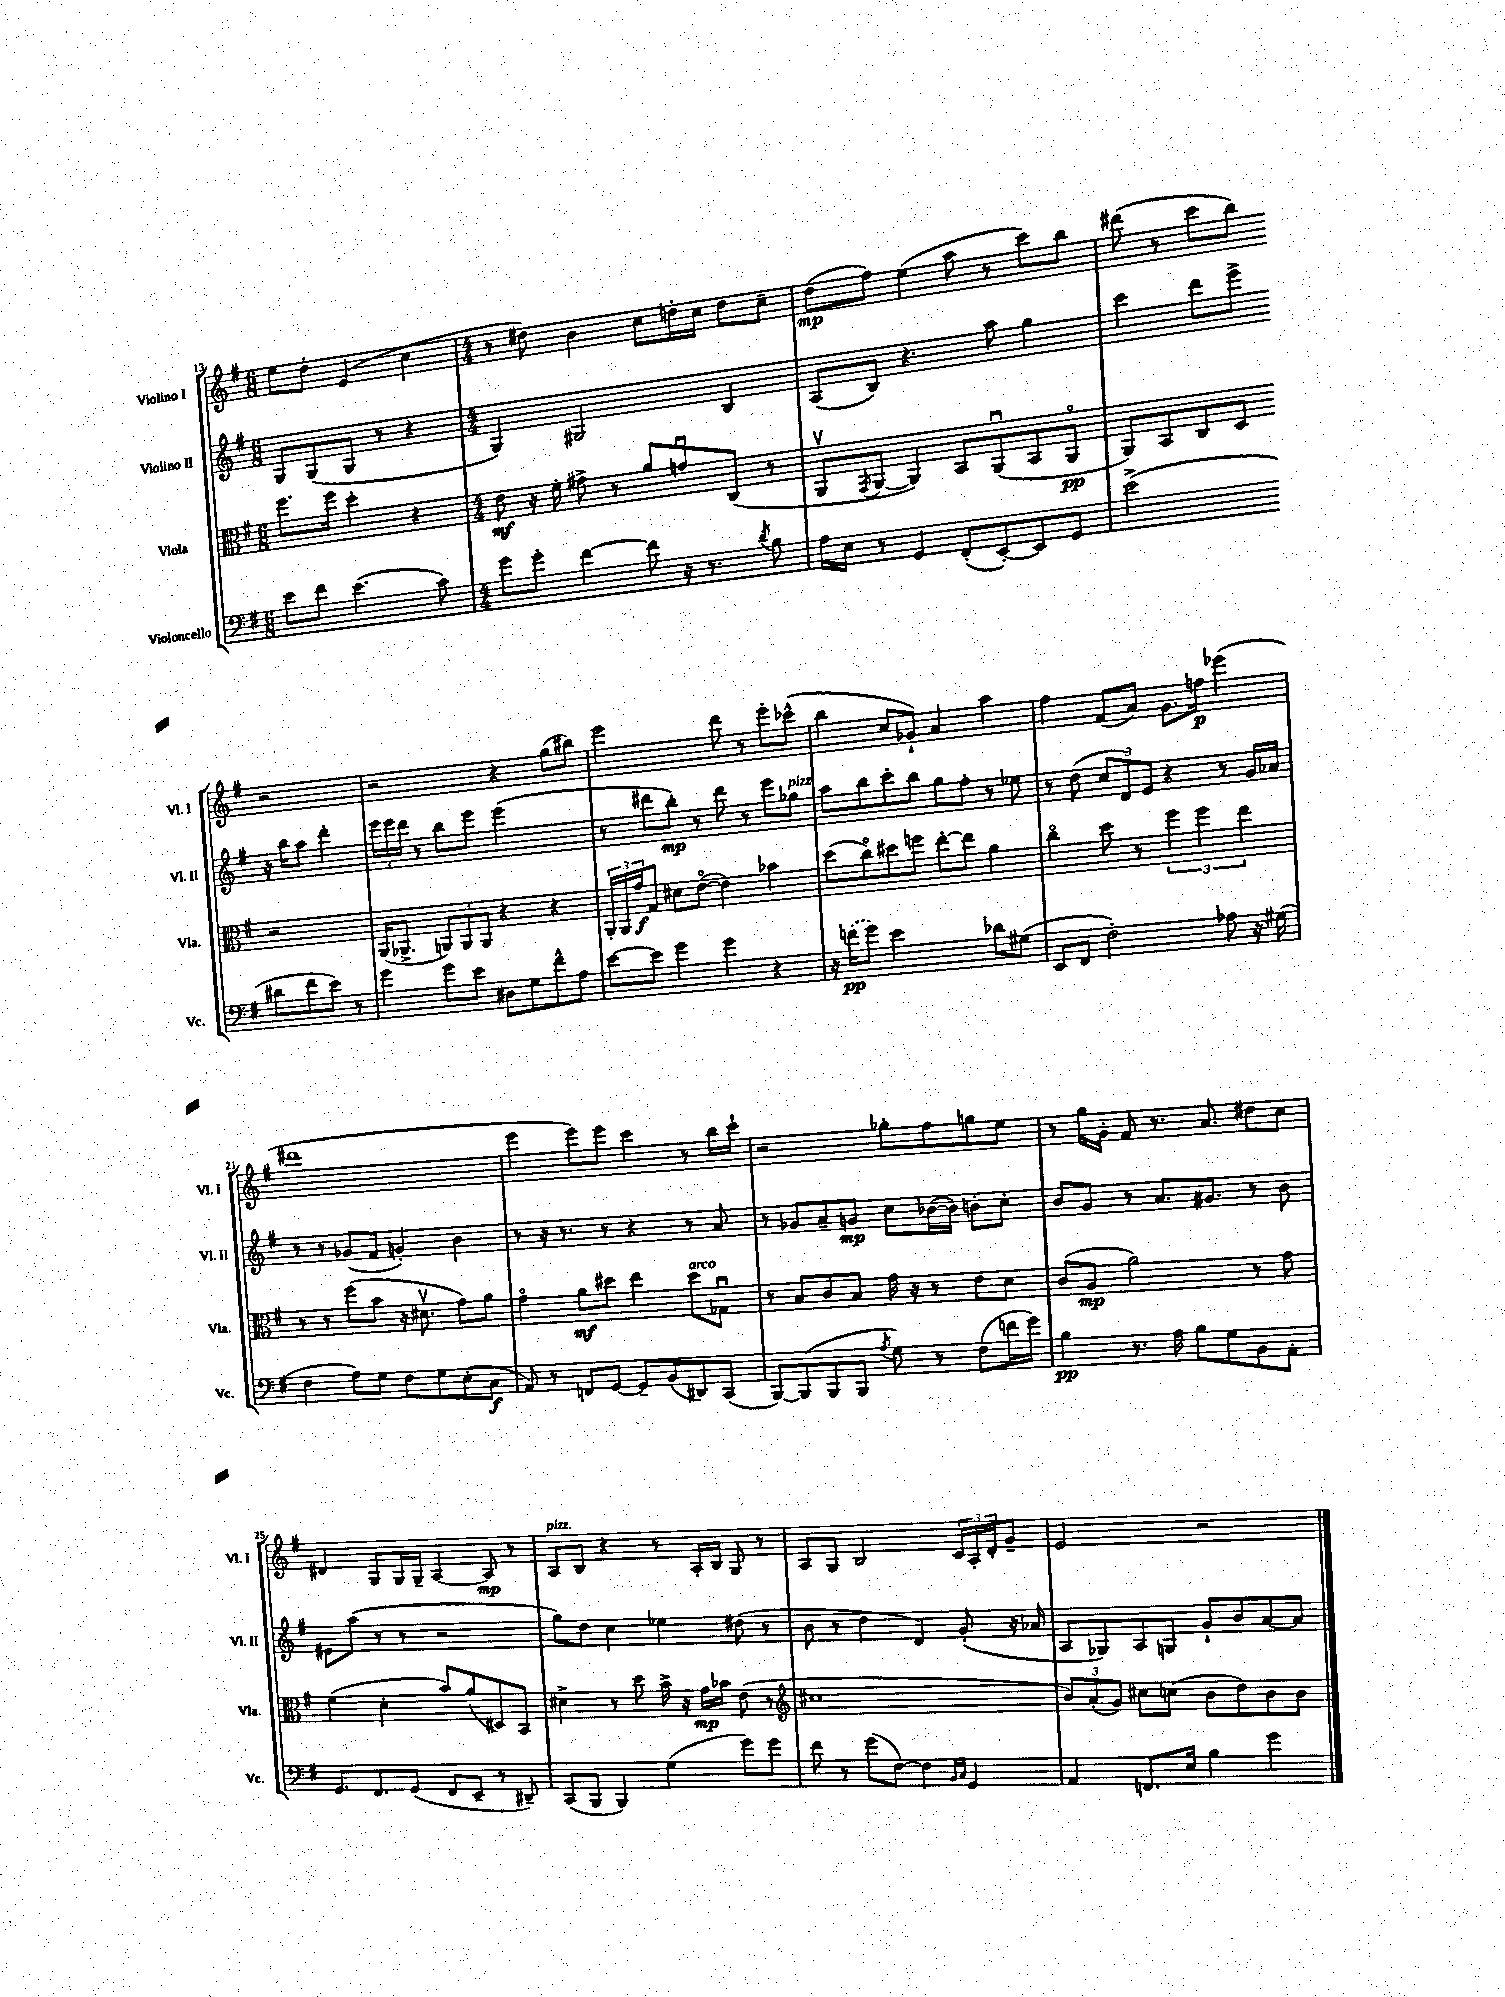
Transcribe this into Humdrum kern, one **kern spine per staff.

**kern	**dynam	**kern	**dynam	**kern	**dynam	**kern	**dynam
*part4	*part4	*part3	*part3	*part2	*part2	*part1	*part1
*staff4	*staff4	*staff3	*staff3	*staff2	*staff2	*staff1	*staff1
*I"Violoncello	*	*I"Viola	*	*I"Violino II	*	*I"Violino I	*
*I'Vc.	*	*I'Vla.	*	*I'Vl. II	*	*I'Vl. I	*
*clefF4	*	*clefC3	*	*clefG2	*	*clefG2	*
*k[f#]	*	*k[f#]	*	*k[f#]	*	*k[f#]	*
*M6/8	*	*M6/8	*	*M6/8	*	*M6/8	*
=13	=13	=13	=13	=13	=13	=13	=13
8e\L	.	8.ff#\L	.	8G/L	.	8ee\L	.
8f#\J	.	.	.	(8G/	.	8dd'\J	.
.	.	16ff#\Jk	.	.	.	.	.
(4.e\	.	4dd'\	.	8G/J	.	(4e/	.
.	.	.	.	8r	.	.	.
.	.	4r	.	4r	.	4cc\	.
8c\)	.	.	.	.	.	.	.
=14	=14	=14	=14	=14	=14	=14	=14
*M4/4	*	*M4/4	*	*M4/4	*	*M4/4	*
8g\L	.	8e\	mf	4G/)	.	8r	.
8g'\J	.	16r	.	.	.	8dd#X\)	.
.	.	16f#'\	.	.	.	.	.
[4f#\	.	8g#X^\	.	2G#X/	.	4b\	.
.	.	8r	.	.	.	.	.
8f#\]	.	8a/L	.	.	.	8cc\L	.
16r	.	8gnu/	.	.	.	16ddn'\L	.
8.r	.	.	.	.	.	16cc\JJ	.
.	.	(8C/J	.	4B/	.	8dd\L	.
8qd/	.	.	.	.	.	.	.
8B\	.	8r	.	.	.	8cc~\J	.
=15	=15	=15	=15	=15	=15	=15	=15
16A\LL	.	8AAv/L	.	(8A/L	.	(8dd\L	mp
16E\JJ	.	.	.	.	.	.	.
.	.	8qGG/	.	.	.	.	.
8r	.	[8AA/J	.	8B/J)	.	8ff#\J)	.
4GG/	.	4AA/])	.	4.r	.	(4ee\	.
(8FF#'/L	.	8BB/L	.	.	.	8aa\	.
[8EE'/)	.	(8AAu/	.	8aa\	.	8r	.
8EE/]	.	8BB/	.	4gg\	.	8ccc\L)	.
8GG/J	.	8AA/J	pp	.	.	8bb\J	.
=16	=16	=16	=16	=16	=16	=16	=16
(2e^\	.	8AA/L)	.	4ccc\	.	(8ddd#X\	.
.	.	8BB/	.	.	.	8r	.
.	.	8C/	.	8ddd\L	.	8ccc\L	.
.	.	8D/J	.	8eee^\J	.	8bb\J)	.
8d#X\L	.	2r	.	16r	.	2r	.
.	.	.	.	16bb\KL	.	.	.
8f#\	.	.	.	8aa\J	.	.	.
8e\J)	.	.	.	4ddd'\	.	.	.
8r	.	.	.	.	.	.	.
!!LO:LB:g=z
=17	=17	=17	=17	=17	=17	=17	=17
4g\	.	(16AA/KL	.	24eee\LL	.	2r	.
.	.	.	.	24eee\	.	.	.
.	.	8.AA-X^/J	.	.	.	.	.
.	.	.	.	24ddd\JJ	.	.	.
.	.	.	.	8r	.	.	.
8g\L	.	12AAn/L)	.	8bb\L	.	.	.
.	.	12AA/	.	.	.	.	.
8e\J	.	.	.	8eee\J	.	.	.
.	.	12AA/J	.	.	.	.	.
8D#X\L	.	4r	.	(2eee\	.	4r	.
8G\	.	.	.	.	.	.	.
8f#^^\	.	4r	.	.	.	(8gg\L	.
8A\J	.	.	.	.	.	8bb#X\J)	.
=18	=18	=18	=18	=18	=18	=18	=18
[8e\L	.	24AA'/LL	.	8r	.	2eee\	.
.	.	24AA/	.	.	.	.	.
.	.	24g/J	f	.	.	.	.
8e\J]	.	8G/J	.	8ddd#X\L	.	.	.
4g\	.	8d#X\L	.	8bb'\J)	mp	.	.
.	.	([8e\J	.	8r	.	.	.
4g\	.	4e\])	.	8ddd#\	.	8ddd\	.
.	.	.	.	8r	.	8r	.
4r	.	4b-X\	.	8eee\L	.	8eee'\L	.
!	!	!	!	!LO:TX:a:i:t=pizz.	!	!	!
.	.	.	.	8gg-X\J	.	(8ccc-X^^\J	.
=19	=19	=19	=19	=19	=19	=19	=19
16r	.	(8dd\L	.	8aa\L	.	4bb\	.
(16fn\KL	pp	.	.	.	.	.	.
8g\J)	.	8cc\)	.	8bb\	.	.	.
2e\	.	8dd#X\	.	8ccc'\	.	8cc/L	.
.	.	8ffn\J	.	8bb\J	.	8g-X`/J)	.
.	.	[8ee'\L	.	8gg\L	.	4a/	.
.	.	8ee\J]	.	8ff#'\J	.	.	.
8d-X\L	.	4a\	.	8r	.	4aa\	.
(8G#X\J	.	.	.	8ee-X\	.	.	.
=20	=20	=20	=20	=20	=20	=20	=20
8EE/L	.	4cc\	.	8r	.	4ff#\	.
8FF#/J	.	.	.	(8dd\	.	.	.
2F#'\)	.	8dd\	.	12cc/L	.	(8f#/L	.
.	.	.	.	12d/)	.	.	.
.	.	8r	.	.	.	8a/J)	.
.	.	.	.	12e/J	.	.	.
.	.	6ff#\	.	4r	.	8.g\L	.
.	.	6ff#\	.	.	.	.	.
.	.	.	.	.	.	16ffn\Jk	p
8A-X\	.	.	.	8r	.	(4eee-X\	.
.	.	6ee\	.	.	.	.	.
16r	.	.	.	16g/LL	.	.	.
(16G#X\	.	.	.	16a-X/JJ	.	.	.
!!LO:LB:g=z
=21	=21	=21	=21	=21	=21	=21	=21
4F#\	.	8r	.	8r	.	1ddd#X	.
.	.	8r	.	8r	.	.	.
8A\L)	.	(8ff#\L	.	(8g-X/L	.	.	.
8G\J	.	8b\J	.	8f#/J	.	.	.
8F#\L	.	16r	.	4gn'/)	.	.	.
.	.	8.d#Xv\	.	.	.	.	.
8G\	.	.	.	.	.	.	.
(8E'\	.	8g\L)	.	4b\	.	.	.
8C\J	f	8a\J	.	.	.	.	.
=22	=22	=22	=22	=22	=22	=22	=22
8AA/)	.	4g\	.	8r	.	4eee\	.
8r	.	.	.	16r	.	.	.
.	.	.	.	8.r	.	.	.
8FFn/L	.	8a\L	mf	.	.	8eee\L)	.
[8GG/J	.	8dd#X\J	.	8r	.	8eee\J	.
8GG~/L]	.	4ee\	.	4r	.	4ccc\	.
(8BB/	.	.	.	.	.	.	.
!	!	!LO:TX:a:i:t=arco	!	!	!	!	!
8DD#X/)	.	8dd#\L	.	8r	.	8r	.
(8CC/J	.	8G-Xu\J	.	8a/	.	16bb\LL	.
.	.	.	.	.	.	16ccc`\JJ	.
=23	=23	=23	=23	=23	=23	=23	=23
[8BBB/L)	.	8r	.	8r	.	2r	.
(8BBB/]	.	8B/L	.	8g-X/L	.	.	.
8BBB/	.	8c/	.	8a~/	.	.	.
8BBB/J	.	8B/J	.	8gn/J	mp	.	.
8qA/	.	.	.	.	.	.	.
8G\)	.	16g\	.	8cc\L	.	8gg-X'\L	.
.	.	16r	.	.	.	.	.
8r	.	8r	.	([16b-X\L	.	8ff#\	.
.	.	.	.	16b-\JJ])	.	.	.
(8F#\L	.	8e\L	.	8bn'\L	.	8ggn\	.
16fn\L	.	8d\J	.	8cc'\J	.	8ee\J	.
16g\JJ)	.	.	.	.	.	.	.
=24	=24	=24	=24	=24	=24	=24	=24
4B\	pp	(8c/L	.	8b/L	.	8r	.
.	.	8A/J	mp	8g/J	.	16gg\LL	.
.	.	.	.	.	.	16g'\JJ	.
8.r	.	2a\)	.	8r	.	8f#/	.
.	.	.	.	8.a/L	.	8.r	.
16A\	.	.	.	.	.	.	.
8B\L	.	.	.	.	.	.	.
.	.	.	.	8.g#X/J	.	8.a/	.
8G\	.	.	.	.	.	.	.
8BB\	.	8r	.	8r	.	8dd#X\L	.
8AA'\J	.	8g\	.	8b\	.	8cc\J	.
!!LO:LB:g=z
=25	=25	=25	=25	=25	=25	=25	=25
8.GG/L	.	(4f#\	.	8e#X\L	.	4d#X/	.
.	.	.	.	(8aa\J	.	.	.
8.FF#/	.	.	.	.	.	.	.
.	.	4d'\	.	8r	.	8G/L	.
(8GG/J	.	.	.	8r	.	16G/L	.
.	.	.	.	.	.	16G~/JJ	.
8FF#/L	.	8b/L)	.	2r	.	[4A/	.
8EE~/J	.	(8a/	.	.	.	.	.
8r	.	8D#X/)	.	.	.	8A/]	mp
8DD#X~/)	.	8BB/J	.	.	.	8r	.
=26	=26	=26	=26	=26	=26	=26	=26
!	!	!	!	!	!	!LO:TX:a:i:t=pizz.	!
(8CC/L	.	4d#X^\	.	8gg\L)	.	8A/L	.
8BBB/J	.	.	.	8dd\J	.	8B/J	.
4BBB/)	.	8r	.	4cc\	.	4r	.
.	.	8dd\	.	.	.	.	.
(4G\	.	16b^\	.	4ee-X\	.	8r	.
.	.	16r	.	.	.	.	.
.	.	16g\LL	mp	.	.	16A'/LL	.
.	.	16b-X\JJ	.	.	.	16B/JJ	.
8g\L)	.	(8e\	.	(8dd#X\	.	8G/	.
8g\J	.	8r	.	8r	.	8r	.
=27	=27	=27	=27	=27	=27	=27	=27
*	*	*clefG2	*	*	*	*	*
8f#\	.	1cc#X	.	8b\	.	8A/L	.
8r	.	.	.	8r	.	8G/J	.
(8g\L	.	.	.	4dd\	.	2B/	.
[8F#\J)	.	.	.	.	.	.	.
4F#\]	.	.	.	4d/)	.	.	.
16qqBB/LL	.	.	.	.	.	.	.
16qqC/JJ	.	.	.	.	.	.	.
4GG/	.	.	.	(8g'/	.	24c/LL	.
.	.	.	.	.	.	24A'/	.
.	.	.	.	.	.	24d'/J	.
.	.	.	.	16r	.	8g~/J	.
.	.	.	.	16a-X/	.	.	.
=28	=28	=28	=28	=28	=28	=28	=28
4AA/	.	12b/L)	.	8A/L	.	2e/	.
.	.	(12a'/	.	.	.	.	.
.	.	.	.	8G-X/)	.	.	.
.	.	12g/J)	.	.	.	.	.
8.FFn/L	.	8cc#X\L	.	8A/	.	.	.
.	.	(8ccn\J	.	8Gn/J	.	.	.
16E/Jk	.	.	.	.	.	.	.
4B\	.	8b\L	.	8g`/L	.	2r	.
.	.	8dd\)	.	8b/	.	.	.
4g\	.	8b\	.	[8a/	.	.	.
.	.	8b\J	.	8a/J]	.	.	.
==	==	==	==	==	==	==	==
*-	*-	*-	*-	*-	*-	*-	*-
